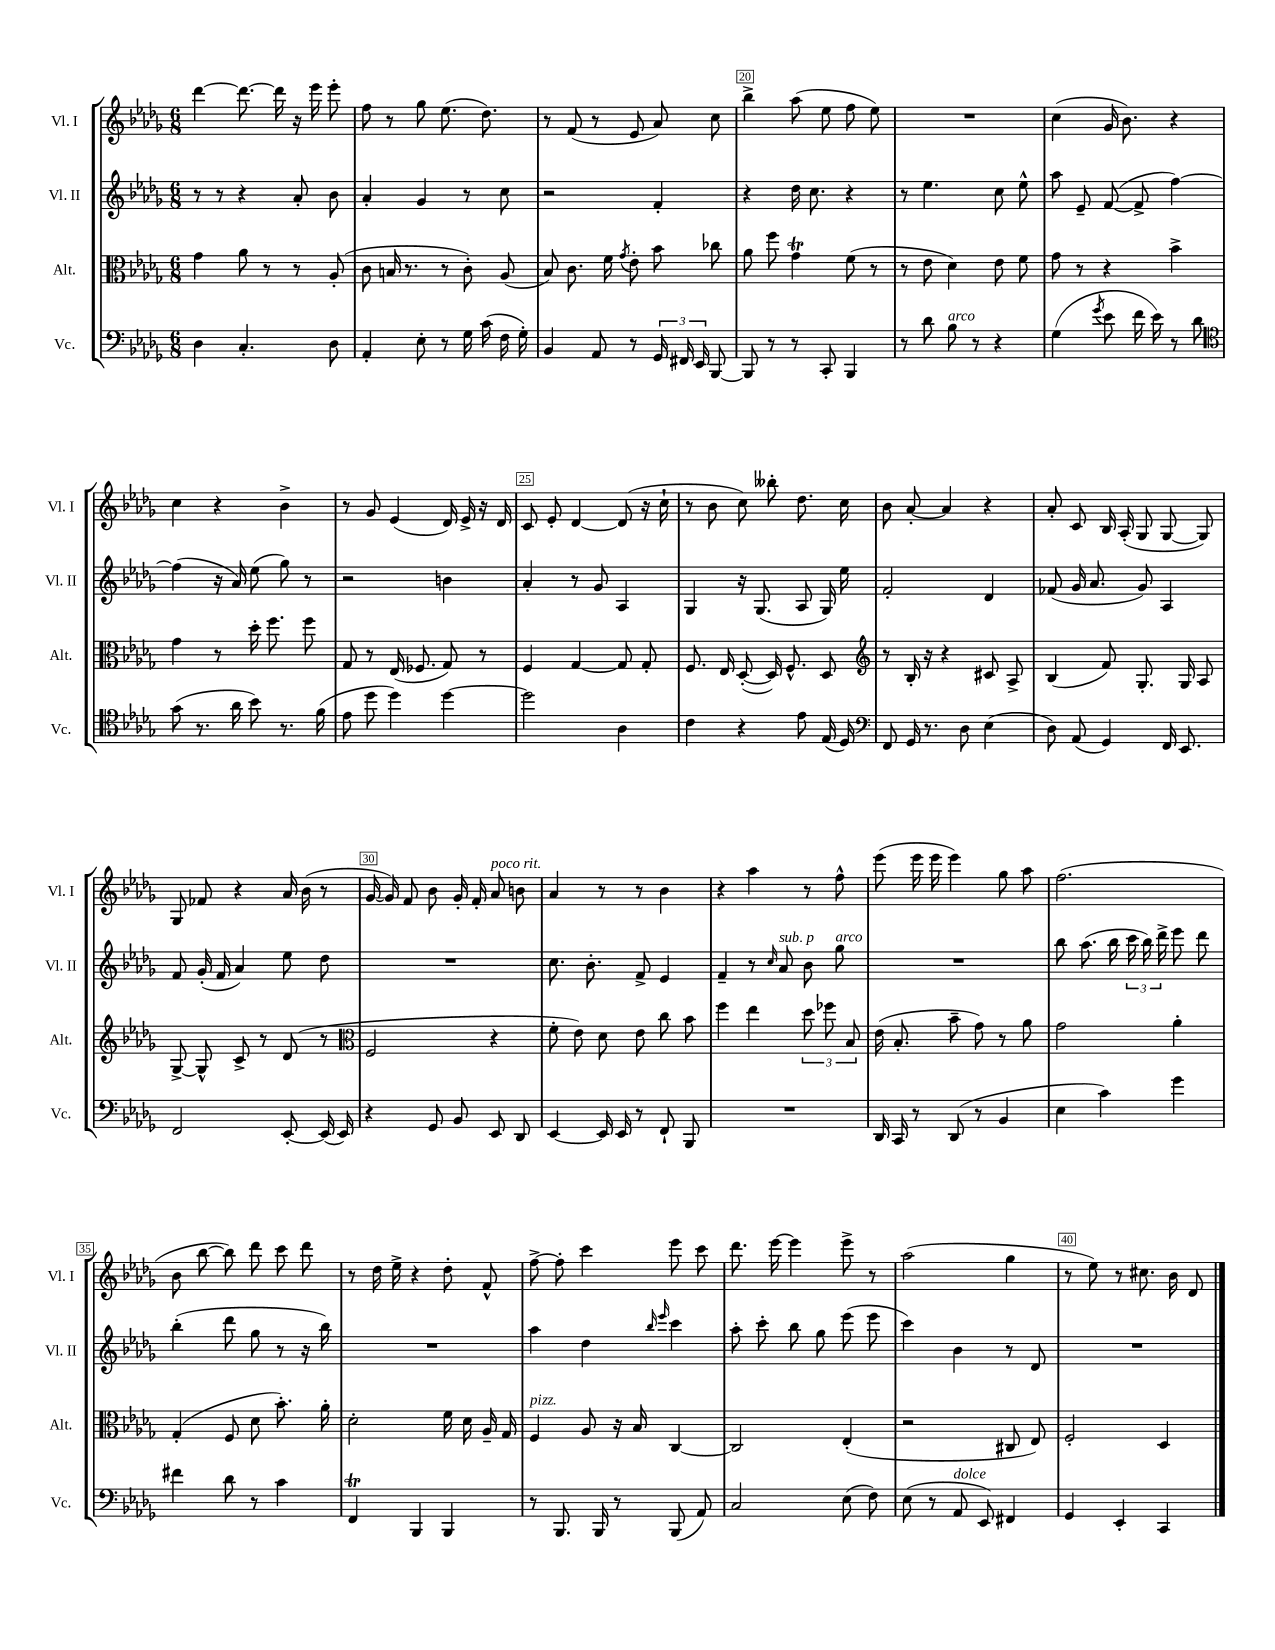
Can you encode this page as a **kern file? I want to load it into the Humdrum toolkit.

**kern	**kern	**kern	**kern
*part4	*part3	*part2	*part1
*staff4	*staff3	*staff2	*staff1
*I"Vc.	*I"Alt.	*I"Vl. II	*I"Vl. I
*I'Vc.	*I'Alt.	*I'Vl. II	*I'Vl. I
*clefF4	*clefC3	*clefG2	*clefG2
*k[b-e-a-d-g-]	*k[b-e-a-d-g-]	*k[b-e-a-d-g-]	*k[b-e-a-d-g-]
*M6/8	*M6/8	*M6/8	*M6/8
=17	=17	=17	=17
4D-\	4g-\	8r	[4ddd-\
.	.	8r	.
4.C'/	8a-\	4r	8.ddd-\_
.	8r	.	.
.	.	.	16ddd-\]
.	8r	8a-'/	16r
.	.	.	16eee-\
8D-\	(8A-'/	8b-\	8eee-'\
=18	=18	=18	=18
4AA-'/	8c\	4a-'/	8ff\
.	16Bn/	.	8r
.	8.r	.	.
8E-'\	.	4g-/	8gg-\
8r	8r	.	(8.ee-\
16G-\	8c'\)	8r	.
(16c\	.	.	8.dd-\)
16F\	(8A-/	8cc\	.
16G-'\)	.	.	.
=19	=19	=19	=19
4BB-/	8B-/)	2r	8r
.	8.c\	.	(8f/
8AA-/	.	.	8r
.	16f\	.	.
.	8qg-/	.	.
8r	8e-'\	.	8e-/
24GG-/	8b-\	4f'/	8a-/)
24FF#X/	.	.	.
24EE-/	.	.	.
[8BBB-/	8cc-X\	.	8cc\
=20	=20	=20	=20
8BBB-/]	8a-\	4r	4bb-^\
8r	8ff\	.	.
8r	4g-T\	16dd-\	(8aa-\
.	.	8.cc\	.
8CC'/	.	.	8ee-\
4BBB-/	(8f\	4r	8ff\
.	8r	.	8ee-\)
=21	=21	=21	=21
8r	8r	8r	2.r
8d-\	8e-\	4.ee-\	.
!LO:TX:a:i:t=arco	!	!	!
8B-\	4d-\)	.	.
8r	.	.	.
4r	8e-\	8cc\	.
.	8f\	8ee-^^\	.
=22	=22	=22	=22
(4G-\	8g-\	8aa-\	(4cc\
.	8r	8e-~/	.
8qg-/	.	.	.
8e-\	4r	([8f/	16g-/
.	.	.	8.b-\)
16f\	.	8f^/]	.
16e-\)	.	.	.
8r	4b-^\	[4ff\)	4r
8d-\	.	.	.
!!LO:LB:g=z
=23	=23	=23	=23
*clefC4	*	*	*
(8g-\	4g-\	(4ff\]	4cc\
8.r	.	.	.
.	8r	16r	4r
16a-\	.	16a-/)	.
8b-\)	16dd-'\	(8ee-\	.
.	8.ff\	.	.
8.r	.	8gg-\)	4b-^\
.	8ff\	8r	.
(16f\	.	.	.
=24	=24	=24	=24
8e-\	8G-/	2r	8r
8dd-\	8r	.	8g-/
4dd-\)	(16E-/	.	(4e-/
.	8.F-X/	.	.
[4dd-\	8G-/)	4bn\	16d-/)
.	.	.	16e-^/
.	8r	.	16r
.	.	.	16d-/
=25	=25	=25	=25
2dd-\]	4F/	4a-'/	8c/
.	.	.	8e-'/
.	[4G-/	8r	[4d-/
.	.	8g-/	.
4A-\	8G-/]	4A-/	(8d-/]
.	8G-'/	.	16r
.	.	.	16cc`\
=26	=26	=26	=26
4c\	8.F/	4G-/	8r
.	.	.	8b-\
.	16E-/	.	.
4r	([8D-'/	16r	8cc\)
.	.	(8.G-/	.
.	16D-/])	.	8bb--X'\
.	8.F^^/	.	.
8e-\	.	8A-/	8.dd-\
(16E-/	8D-/	16G-/)	.
16D-/)	.	16ee-\	16cc\
=27	=27	=27	=27
*clefF4	*clefG2	*	*
8FF/	8r	2f'/	8b-\
16GG-/	16B-'/	.	[8a-'/
8.r	16r	.	.
.	4r	.	4a-/]
8D-\	.	.	.
(4E-\	8c#X/	4d-/	4r
.	8A-^/	.	.
=28	=28	=28	=28
8D-\)	(4B-/	(8f-X/	8a-'/
(8AA-/	.	16g-/	8c/
.	.	8.a-/	.
4GG-/)	8f/)	.	16B-/
.	.	.	(16A-'/
.	8.G-'/	8g-/)	8G-/
16FF/	.	4A-/	[8G-/
8.EE-/	16G-/	.	.
.	8A-/	.	8G-/])
!!LO:LB:g=z
=29	=29	=29	=29
2FF/	[8G-^/	8f/	8G-/
.	8G-^^/]	(16g-'/	8f-X/
.	.	16f/	.
.	8c^/	4a-/)	4r
.	8r	.	.
[8EE-'/	(8d-/	8ee-\	16a-/
.	.	.	(16b-\
(16EE-/]	8r	8dd-\	8r
16EE-/)	.	.	.
=30	=30	=30	=30
*	*clefC3	*	*
4r	2F/	2.r	[16g-/
.	.	.	16g-/])
.	.	.	8f/
8GG-/	.	.	8b-\
8BB-/	.	.	16g-'/
.	.	.	16f'/
!	!	!	!LO:TX:a:i:t=poco rit.
8EE-/	4r	.	8a-/
8DD-/	.	.	8bn\
=31	=31	=31	=31
[4EE-/	8f'\	8.cc\	4a-/
.	8e-\)	.	.
.	.	8.b-'\	.
16EE-/]	8d-\	.	8r
16EE-/	.	.	.
8r	8e-\	8f^/	8r
8FF`/	8cc\	4e-/	4b-\
8BBB-/	8b-\	.	.
=32	=32	=32	=32
2.r	4ff\	4f~/	4r
.	4ee-\	8r	4aa-\
.	.	16qqcc/	.
!	!	!LO:TX:a:i:t=sub. p	!
.	.	8a-/	.
.	12dd-\	8b-\	8r
.	12ff-X\	.	.
!	!	!LO:TX:a:i:t=arco	!
.	.	8gg-\	8ff^^\
.	12B-/	.	.
=33	=33	=33	=33
16DD-/	(16e-\	2.r	(8eee-\
16CC/	8.B-'/	.	.
8r	.	.	16eee-\
.	.	.	16eee-\
(8DD-/	8b-~\	.	4eee-\)
8r	8g-\)	.	.
4BB-/	8r	.	8gg-\
.	8a-\	.	8aa-\
=34	=34	=34	=34
4E-\	2g-\	8bb-\	(2.ff\
.	.	(8.aa-\	.
4c\)	.	.	.
.	.	16bb-\	.
.	.	24ccc\	.
.	.	24bb-\)	.
.	.	24ddd-^\	.
4g-\	4a-'\	8eee-\	.
.	.	8ddd-\	.
!!LO:LB:g=z
=35	=35	=35	=35
4f#X\	(4G-'/	(4bb-'\	8b-\
.	.	.	[8bb-\
8d-\	8F/	8ddd-\	8bb-\])
8r	8d-\	8gg-\	8ddd-\
4c\	8.b-'\)	8r	8ccc\
.	.	16r	8ddd-\
.	16a-'\	16bb-\)	.
=36	=36	=36	=36
4FFt/	2d-'\	2.r	8r
.	.	.	16dd-\
.	.	.	16ee-^\
4BBB-/	.	.	4r
4BBB-/	16f\	.	8dd-'\
.	16d-\	.	.
.	16A-~/	.	8f^^/
.	16G-/	.	.
=37	=37	=37	=37
!	!LO:TX:a:i:t=pizz.	!	!
8r	4F/	4aa-\	[8ff^\
8.BBB-/	.	.	8ff'\]
.	8A-/	4dd-\	4ccc\
16BBB-/	.	.	.
8r	16r	.	.
.	16B-/	.	.
.	.	16qqbb-/	.
.	.	16qqeee-/	.
(8BBB-/	[4C/	4ccc\	8eee-\
8AA-/)	.	.	8ccc\
=38	=38	=38	=38
2C/	2C/]	8aa-'\	8.ddd-\
.	.	8ccc'\	.
.	.	.	[16eee-\
.	.	8bb-\	4eee-\]
.	.	8gg-\	.
(8E-\	(4E-'/	(8eee-\	8eee-^\
8F\)	.	8eee-\	8r
=39	=39	=39	=39
(8E-\	2r	4ccc\)	(2aa-\
8r	.	.	.
!LO:TX:a:i:t=dolce	!	!	!
8AA-/	.	4b-\	.
8EE-/)	.	.	.
4FF#X/	8C#X/	8r	4gg-\
.	8E-/)	8d-/	.
=40	=40	=40	=40
4GG-/	2F'/	2.r	8r
.	.	.	8ee-\)
4EE-'/	.	.	8r
.	.	.	8.cc#X\
4CC/	4D-/	.	.
.	.	.	16b-\
.	.	.	8d-/
==	==	==	==
*-	*-	*-	*-
